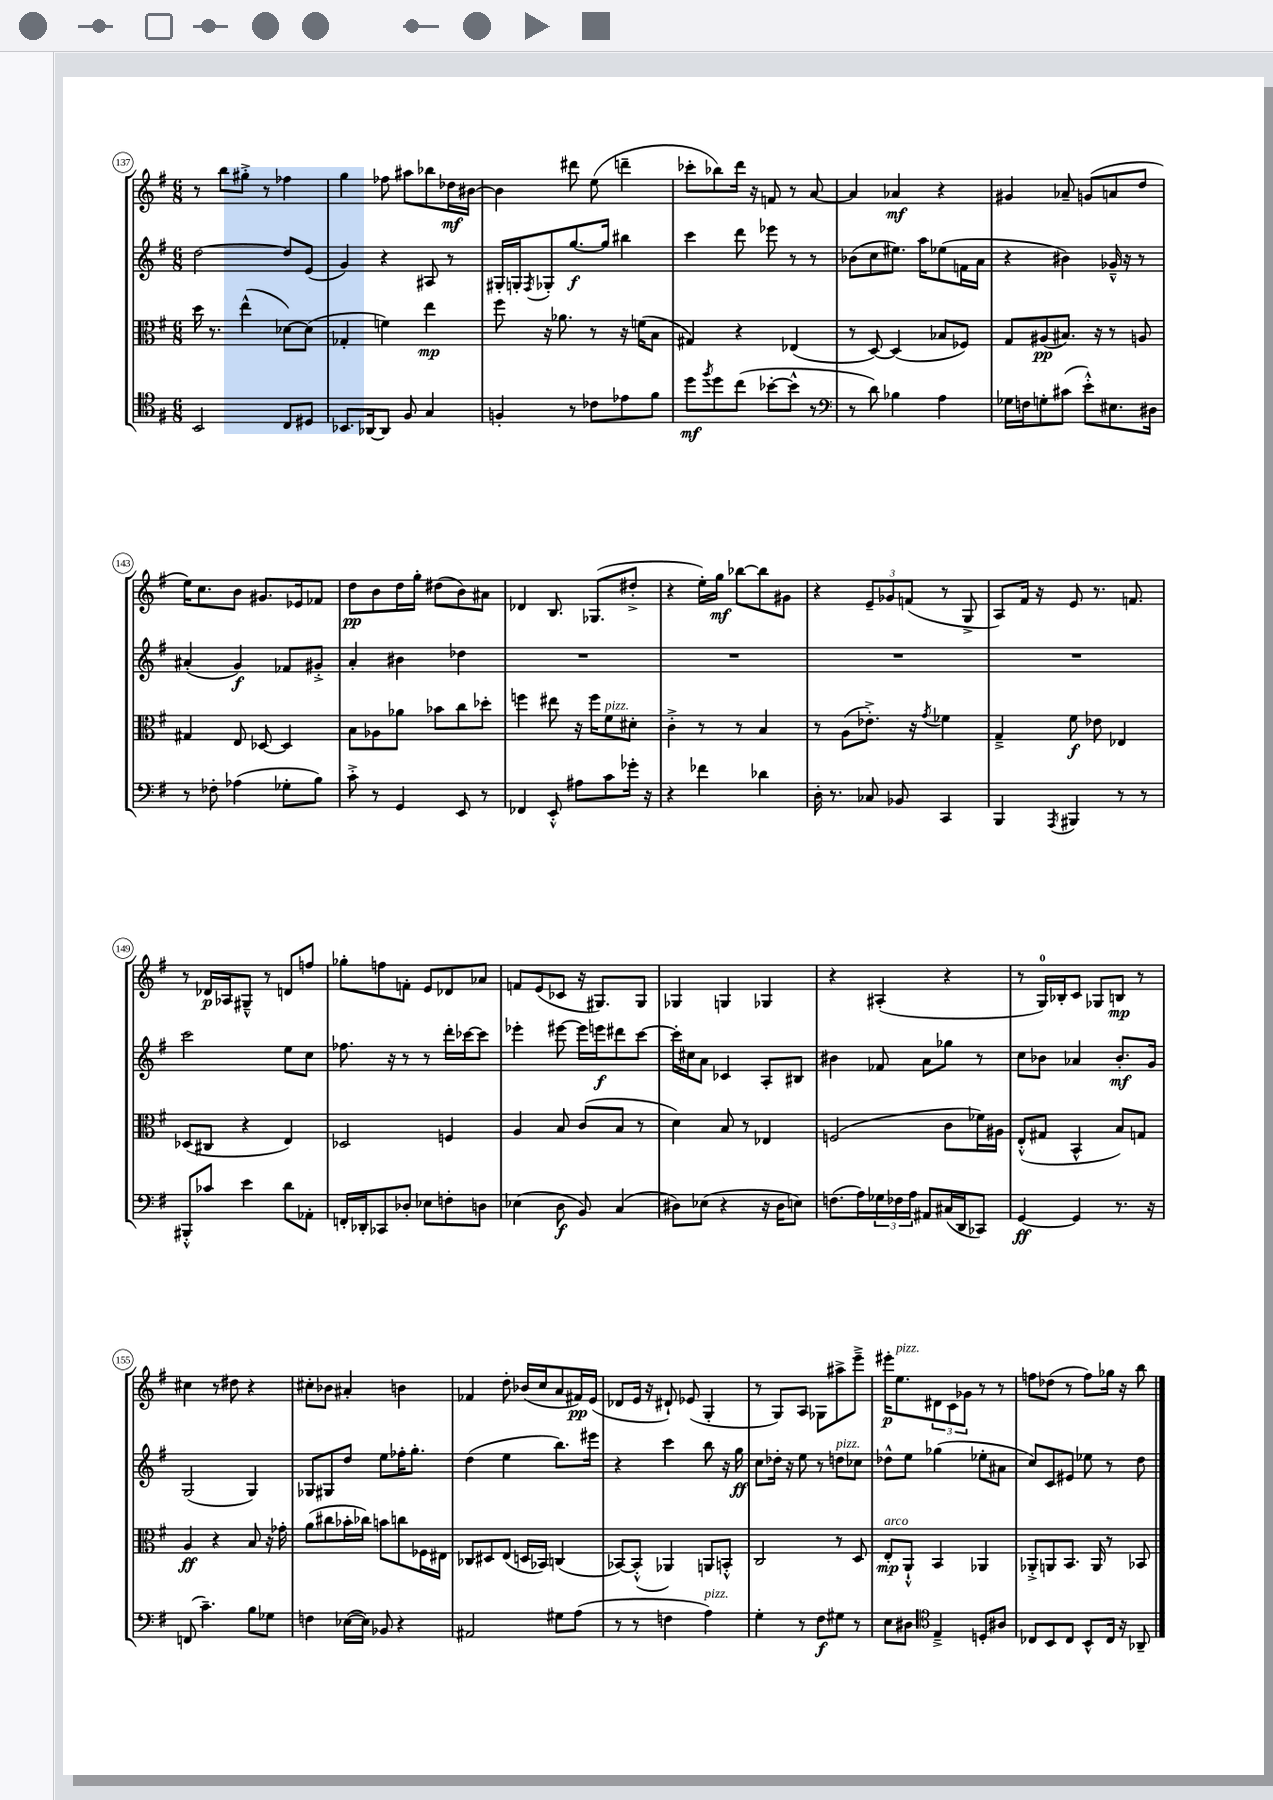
<<
\new StaffGroup <<
\new Staff = "s0" {
    \clef treble \key g \major \numericTimeSignature \time 6/8
    r8 b''8 gis''8-.-> r8 fes''4 |
    g''4 fes''8 ais''8 bes''8 des''16\mf bis'16~ |
    bis'4 dis'''8 e''8( d'''4-- |
    ces'''8-. bes''8) d'''16 r16 f'8 r8 a'8~ |
    a'4 aes'4\mf r4 |
    gis'4 aes'8-- g'8( a'8 d''8 |
    e''16) c''8. b'8 gis'8. ees'16 fes'8 |
    d''8\pp b'8 d''16 g''16-. dis''8( b'8) ais'8 |
    des'4 b8. ges8.( dis''8-.-> |
    r4 e''16-.) g''16\mf bes''8~ bes''8 gis'8 |
    r4 \tuplet 3/2 { e'8-- ges'8 f'8( } r8 g8-> |
    a8) fis'16 r16 e'8 r8. f'8. |
    r8 des'16\p aes16 gis8---^ r8 d'8 f''8 |
    ges''8-. f''8 f'8-. e'8 des'8 aes'8 |
    f'8 e'8( ces'8 r16 gis8.) gis8 |
    ges4 g4 ges4 |
    r4 ais4-.( r4 |
    r8 g16-0) bes16-. c'8 ges8 b8\mp r8 |
    cis''4 r8 dis''8 r4 |
    cis''8-. bes'8 ais'4-. b'4 |
    fes'4 d''8-. bes'16( c''16 a'8 fis'16\pp) e'16( |
    des'8 e'16 r16 dis'8-!) ees'8( g4-. |
    r8 g8) a8 ges8 ais''8-> e'''8---> |
    eis'''16-.\p e''8.^\markup { \italic "pizz." } \tuplet 3/2 { dis'8 c'8 ges'8 } r8 r8 |
    f''8 des''8( r8 f''8) ges''16 r16 b''8 \bar "|." |
}
\new Staff = "s1" {
    \clef treble \key g \major \numericTimeSignature \time 6/8
    d''2~ d''8 e'8( |
    g'4) r4 ais8 r8 |
    gis16-. g16-. \acciaccatura { fis8 } ges8-. g''8.~\f g''16 bis''4 |
    c'''4 d'''8 ees'''8 r8 r8 |
    bes'8( c''8 eis''8.) a''16 ees''8( f'16 a'16 |
    r4 bis'4) ges'16---^ r16 r8 |
    ais'4-.( g'4\f) fes'8 gis'8-.-> |
    a'4-. bis'4 des''4 |
    R2. |
    R2. |
    R2. |
    R2. |
    c'''2 e''8 c''8 |
    fes''8. r16 r8 r8 d'''16-. ces'''16~ ces'''8 |
    ees'''4-. eis'''8~ eis'''16 e'''16\f dis'''8 c'''8~ |
    c'''16-. cis''16 a'8 ces'4 a8-. bis8 |
    bis'4 fes'8 a'8 ges''8 r8 |
    c''8 bes'8 aes'4 bes'8.-.\mf g'16 |
    g2( g4) |
    ges8 gis8 d''8 e''8 fes''16-. g''8.-. |
    d''4( e''4 b''8.) eis'''16 |
    r4 c'''4 b''8 r16 g''16\ff |
    c''8 des''16-. r16 e''8 r8 d''8^\markup { \italic "pizz." } ces''8 |
    des''8-^ e''8 ges''4( ees''8-. ais'8 |
    c''8) c'8 eis'8 ees''8 r8 d''8 \bar "|." |
}
\new Staff = "s2" {
    \clef alto \key g \major \numericTimeSignature \time 6/8
    d''16 r8. e''4-^( des'8~) des'8( |
    ges4-. f'4) e''4\mp |
    fis''8 r16 aes'8. r8 r16 f'16( b8 |
    gis4) r4 ees4( |
    r8 d8~) d4( bes8 fes8) |
    g8 ais8\pp( bis8.) r16 r8 a8 |
    gis4 e8 des8~ des4 |
    b8 aes8 aes'8 bes'8 c''8 des''8-. |
    f''4 eis''8 r16 f''16 fis'8^\markup { \italic "pizz." } dis'8-. |
    c'4-.-> r8 r8 b4 |
    r8 a8( ees'8.-.->) r16 \acciaccatura { g'8 } fes'4 |
    g4---> fis'8\f ees'8 ees4 |
    des8( cis8 r4 e4) |
    des2 f4 |
    a4 b8 c'8( b8 r8 |
    d'4) b8 r8 ees4 |
    f2( c'8 fes'16) ais16 |
    e8-.-^( gis8 b,4-^ b8) g8 |
    a4\ff r4 b8 r16 ges'16-. |
    a'8( cis''8 bes'16-. ces''16) b'8 c''8 fes16 eis16 |
    ces8 dis8 e8( d16 bes,16) c4( |
    bes,8~) bes,8-.-^( aes,4) a,8 b,8-.-^ |
    c2 r8 d8 |
    e8-.\mp^\markup { \italic "arco" } a,8-!-^ b,4 aes,4 |
    aes,8-.-> a,8 b,8. a,16 r8 bes,8 \bar "|." |
}
\new Staff = "s3" {
    \clef tenor \key g \major \numericTimeSignature \time 6/8
    b,2 c8 dis8 |
    bes,8. aes,16~ aes,8 fis8 g4 |
    f4-. r8 ces'8 ees'8 fis'8 |
    d''8\mf \acciaccatura { fis''8 } d''8 c''8( bes'8~-. bes'8-^ r8 |
    \clef bass r8 d'8) bes4 a4 |
    ges16 f16 g8-. cis'8( e'8-.-^) eis8. dis16 |
    r8 fes8-. aes4( ges8-. b8) |
    c'8-.-> r8 g,4 e,8 r8 |
    fes,4 e,8-.-^ ais8 c'8 ges'16-. r16 |
    r4 fes'4 des'4 |
    d16-. r8. ces8 bes,8 c,4 |
    b,,4 \acciaccatura { a,,8 } bis,,4 r8 r8 |
    bis,,8-.-^ ces'8 e'4 d'8 aes,8-. |
    f,16-. des,16-. ces,8 des8-. ees8 f8-. d8 |
    ees4( d8\f b,8) c4( |
    dis8) ees8( r4 r16 dis16 e8) |
    f8.( a16) \tuplet 3/2 { ges16 fes16 a16 } ais,8 cis16( d,16 ces,8) |
    g,4~\ff g,4 r8. r16 |
    f,8( c'4.--) b8 ges8 |
    f4 ees16~( ees16) bes,8 r4 |
    ais,2 gis8 a8( |
    r8 r8 f4 a4^\markup { \italic "pizz." }) |
    g4-. r8 fis8\f gis8 r8 |
    e8 dis8 \clef tenor e4---> d8-. ais8 |
    ces8 b,8 ces8 b,8-^ ces16 r16 aes,8-- \bar "|." |
}
>>
>>
\layout { \context { \Score currentBarNumber = #137 \override BarNumber.stencil = #(make-stencil-circler 0.1 0.3 ly:text-interface::print) } }
